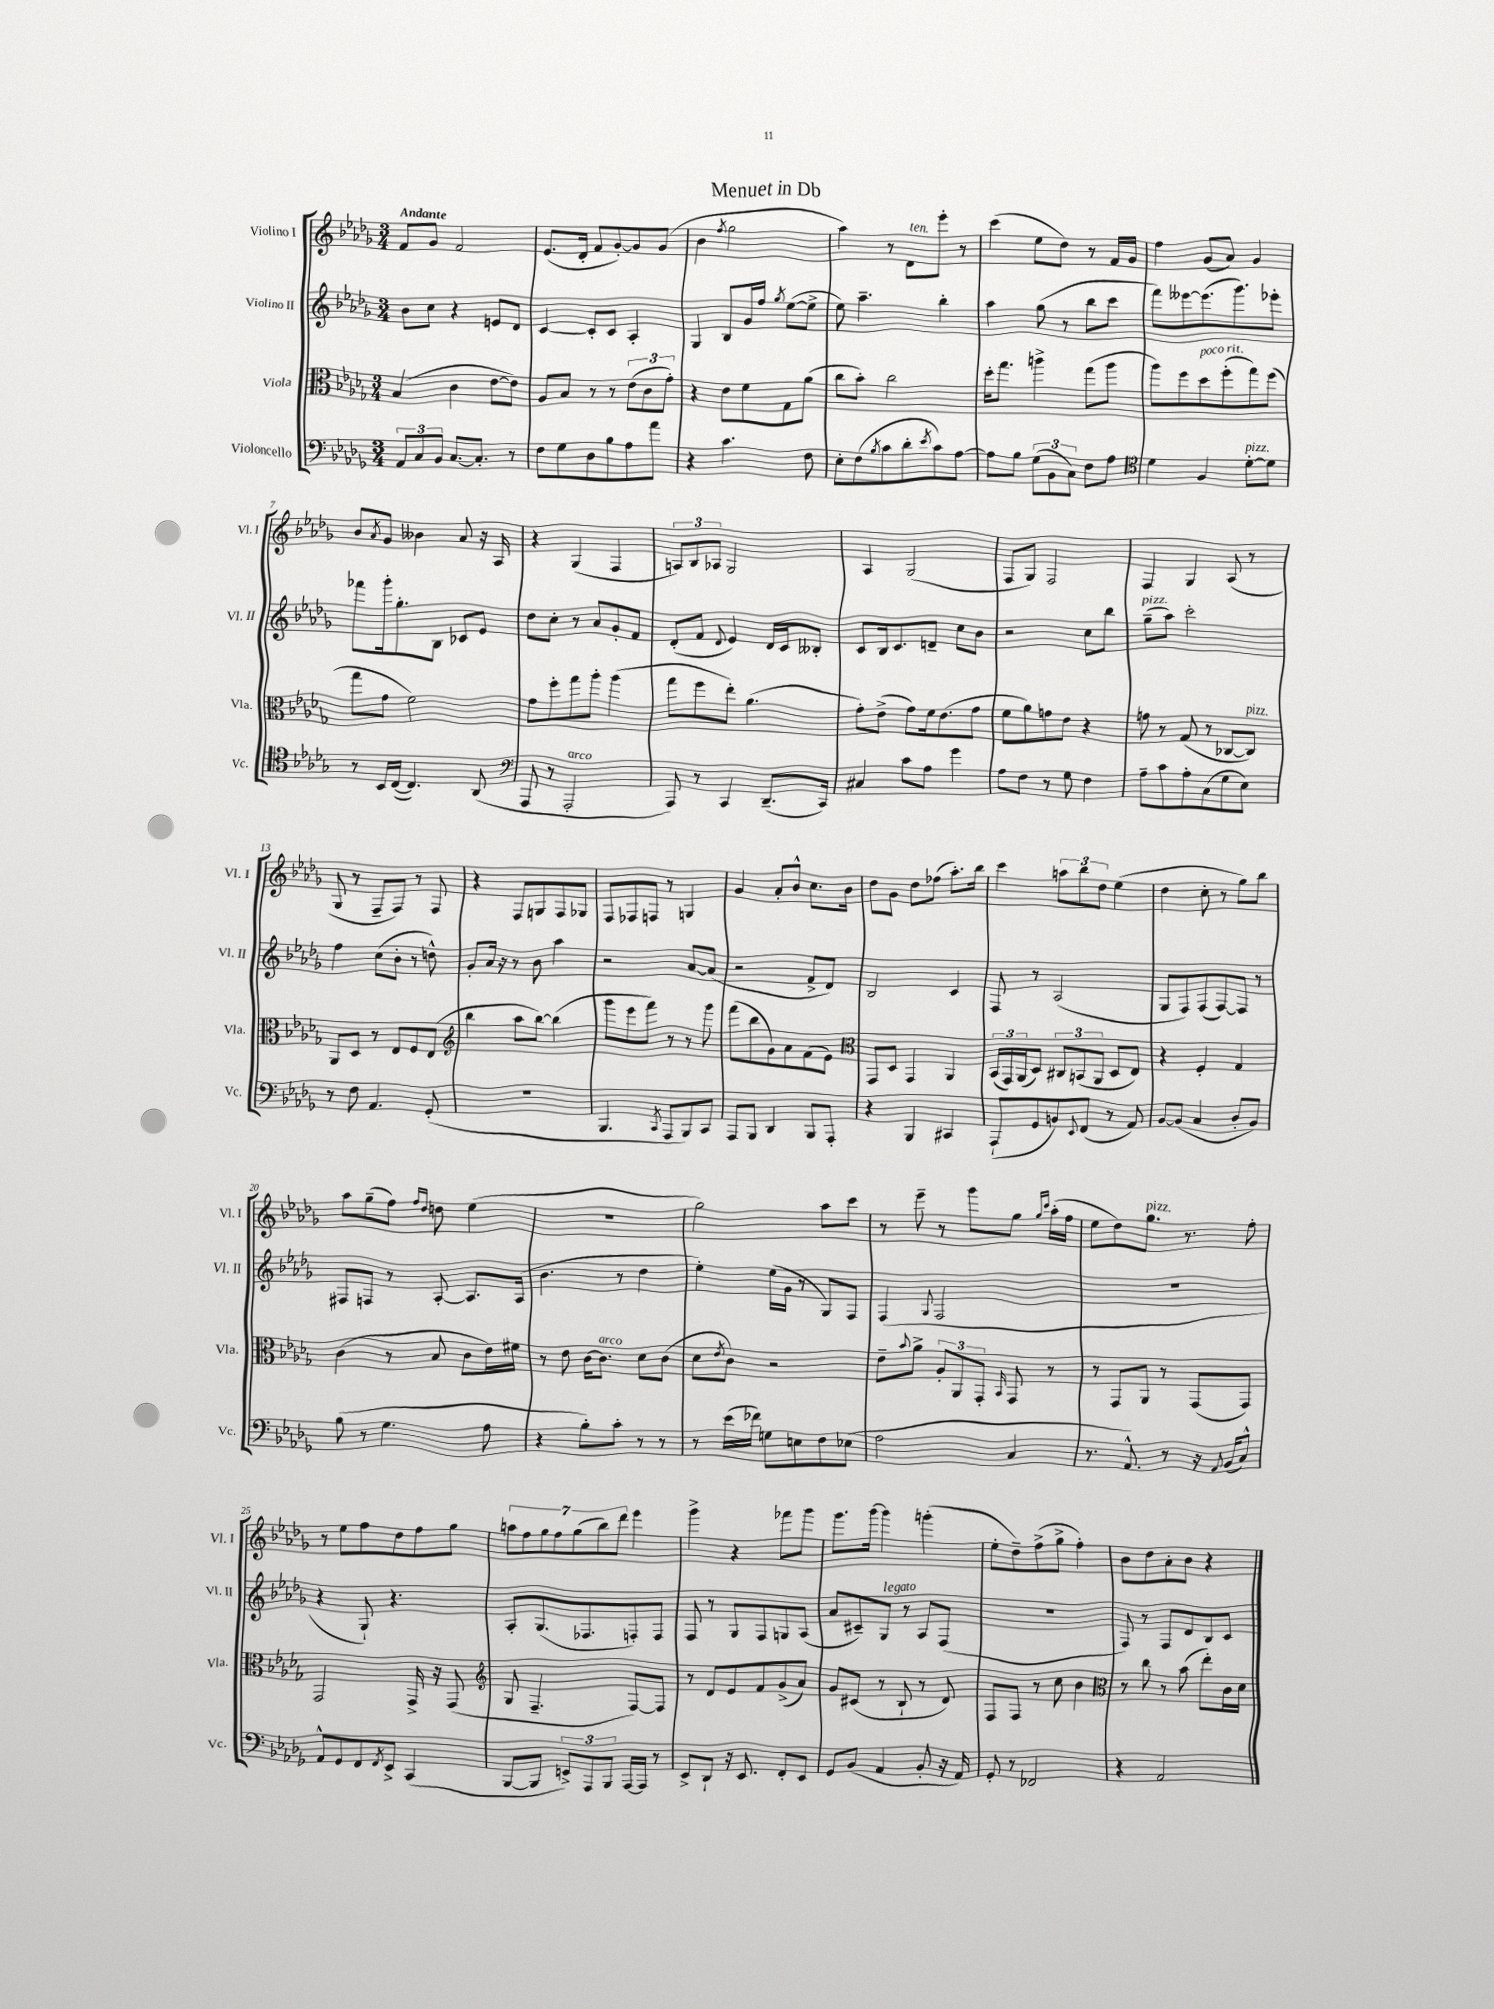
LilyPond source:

\header { title = "Menuet in Db" }
<<
\new StaffGroup <<
\new Staff = "s0" \with { instrumentName = "Violino I" shortInstrumentName = "Vl. I" } {
    \clef treble \key des \major \numericTimeSignature \time 3/4 \tempo "Andante"
    f'8 ges'8 f'2 |
    ees'8.( des'16-. f'8 ges'8~-.) ges'8 ges'8( |
    bes'4 \acciaccatura { f''8 } ges''2 |
    aes''4) r8 des'8^\markup { \italic "ten." } ees'''8-. r8 |
    c'''4( ees''8 des''8) r8 f'16 ges'16 |
    f''4 ges'8( aes'8) ges'4 |
    bes'8 \acciaccatura { aes'8 } ges'8 beses'4 aes'8 r16 aes16 |
    r4 ges4( f4 |
    \tuplet 3/2 { a8) bes8 aes8 } ges2 |
    aes4 ges2( |
    f8 ges8) f2 |
    f4 ges4 aes8( r8 |
    ges8 r8 f8-- f8) r8 f8 |
    r4 f8 g8 f8 ges8 |
    f8 fes8 f8 r8 g4 |
    ges'4 aes'8-. bes'8-^ c''8. bes'16 |
    des''8 ges'8 des''8 fes''8( aes''8.-.) bes''16 |
    c'''4 \tuplet 3/2 { a''8 bes''8 des''8 } ees''4( |
    des''4 c''8-. r8 ges''8) bes''8 |
    aes''8 ges''8--( f''8) \grace { f''16 des''16 } d''8 ees''4( |
    R2. |
    ges''2) aes''8 c'''8 |
    r8 ees'''8-- r8 ges'''8 ges''8 \grace { ges''16 c'''16 } aes''16-.( f''16 |
    ees''8 des''8) ges''8.^\markup { \italic "pizz." } r8. f''8-. |
    r8 ees''8 f''8 des''8 f''8 ges''8 |
    \tuplet 7/4 { a''8 f''8 ges''8 f''8 ges''8( bes''8) des'''8 } ees'''4 |
    ges'''4-> r4 fes'''8 ges'''8 |
    ges'''8. ges'''16~ ges'''4 g'''4-.( |
    ees''8-. des''8--) f''8->( ges''8-> f''4-.) |
    bes'8 des''8 aes'8-. bes'8 r4 \bar "|." |
}
\new Staff = "s1" \with { instrumentName = "Violino II" shortInstrumentName = "Vl. II" } {
    \clef treble \key des \major \numericTimeSignature \time 3/4
    bes'8 c''8 r4 e'8 des'8 |
    c'4~ c'8-. c'8 aes4-. |
    ges4 bes8 ges'16 f''16 \acciaccatura { ges''8 } ees''8~( ees''8-> |
    ees''8) aes''4.-- bes''4-. |
    aes''4 ges''8( r8 bes''8 c'''8 |
    f'''8) eeses'''8~ eeses'''8.( ges'''8.) ees'''8-. |
    fes'''8 ges'''16-. ges''8.-. bes8 ces'8 ees'8 |
    des''8 c''8-. r8 aes'8 ges'8-. f'8 |
    des'8-.( f'8 \appoggiatura { des'8 } ees'4) des'16 c'16 beses8-. |
    c'8 bes16 c'8. d'8-- c''8 bes'8 |
    r2 c''8 bes''8 |
    ges''8--^\markup { \italic "pizz." }( aes''8) c'''2-. |
    f''4 c''8( bes'8-. r8 d''8-^) |
    ges'8-. aes'16 r16 r8 bes'8 aes''4 |
    r2 aes'8~ aes'8( |
    r2 f'8-> des'8) |
    bes2 c'4 |
    f8 r8 aes2( |
    ges8 f8) f8( f8~) f8 r8 |
    fis8 f8 r8 aes8~-. aes8. aes16( |
    bes'4. r8 des''4 |
    ees''4-.) ees''16( ges'16 r8 ges8) f8 |
    f4( \appoggiatura { ges8 } f2 |
    R2. |
    r4 ges8-!) r4. |
    aes8-. ges8.( fes8. f8-.) f8 |
    f8 r8 ges8 f8 g8 aes8( |
    aes'8 cis'8--) ges8^\markup { \italic "legato" } r8 aes8 f8( |
    R2. |
    f8) r8 f8 des'8 bes8 c'8 \bar "|." |
}
\new Staff = "s2" \with { instrumentName = "Viola" shortInstrumentName = "Vla." } {
    \clef alto \key des \major \numericTimeSignature \time 3/4
    bes4( c'4 ees'8~ ees'8) |
    aes8 bes8 r8 r8 \tuplet 3/2 { ees'8( c'8 ges'8-.) } |
    r4 ees'8 f'8 ges8 aes'8( |
    c''8 bes'8-.) c''2 |
    des''16-. ges''8. a''4-> ges''8( a''8 |
    aes''8) f''8 des''8^\markup { \italic "poco rit." } f''8-.( ges''8) f''8( |
    ges''8 ges'8 f'2) |
    ges'8 f''8-. ges''8 aes''8-. aes''4( |
    ges''8 f''8 ees''8-.) aes'4.( |
    ges'8-.) ees'8->( ges'8) f'16 ees'8.( ges'8 |
    f'8 aes'8) g'8 ees'8 r4 |
    g'8 r8 ges8( r8 ces8~ ces8^\markup { \italic "pizz." }) |
    aes,8 des8 r8 ees8 f8 ees8( |
    \clef treble bes''4 aes''8 bes''8~) bes''4( |
    ges'''8 ees'''8 f'''8) r8 r8 ges'''8 |
    f'''8( bes''8 ges'8) aes'8 f'8( ees'8) |
    \clef alto ges,8 des8 ges,4 aes,4 |
    \tuplet 3/2 { bes,16( ges,16) aes,16( } des8) \tuplet 3/2 { cis8 b,8( aes,8 } des8 ees8) |
    r4 f4-. ges4 |
    c'4( r8 bes8 c'8 ees'16) fis'16 |
    r8 ees'8 c'16~ c'8.^\markup { \italic "arco" } des'8 c'8( |
    des'8 \acciaccatura { ees'8 } c'8) r2 |
    ees'8-- \appoggiatura { bes'8 } aes'8-> \tuplet 3/2 { aes8-. aes,8 ges,8-. } \grace { bes,16 } ges,8 r8 |
    r8 ges,8 aes,8 r8 ges,8( ges,8) |
    ges,2 ges,16-> r16 ges,8( |
    \clef treble ges8 f4.-- f8~) f8 |
    r8 des'8 ees'8 f'8 ges'8->( aes'8) |
    ges'8 cis'8( r8 bes8-! r8 des'8) |
    f8 f8 r8 c''8 bes'4 |
    \clef alto r8 c''8 r8 bes'8( ees''8-.) c'16 des'16 \bar "|." |
}
\new Staff = "s3" \with { instrumentName = "Violoncello" shortInstrumentName = "Vc." } {
    \clef bass \key des \major \numericTimeSignature \time 3/4
    \tuplet 3/2 { aes,8 c8 bes,8 } c8.~ c8.-. r8 |
    f8 ges8 des8 bes8 aes8 aes'8 |
    r4 c'4. f8 |
    ees8-. f8( \acciaccatura { bes8 } c'8 des'8-. \acciaccatura { ees'8 } c'8) aes8~ |
    aes8 bes8 \tuplet 3/2 { ges8( bes,8 c8) } f8 aes8 |
    \clef tenor des'4 f4 des'8~-.^\markup { \italic "pizz." } des'8 |
    r8 bes,16 c16~( c4.) aes,8( |
    \clef bass aes,,8 r8 aes,,2-.^\markup { \italic "arco" } |
    aes,,8) r8 c,4 des,8.--( c,16) |
    cis4 c'8 aes8 ges'4 |
    aes8 f8 r8 ges8 f4 |
    aes8-- c'8 aes8-. c8( ges8 ees8) |
    r8 f8 aes,4. ges,8-.( |
    R2. |
    bes,,4. \acciaccatura { c,8 } aes,,8 bes,,8) c,8 |
    aes,,8 bes,,8 des,4 bes,,8 aes,,8-. |
    r4 bes,,4 cis,4 |
    aes,,8-!( ges,8 b,8) \appoggiatura { ees,8 } f,8( r8 aes,8) |
    bes,8~ bes,8( c4 des8-. bes,8) |
    bes8( r8 ges4. aes8 |
    r4 bes8-.) c'8-. r8 r8 |
    r8 ees'16( fes'16) g8 e8 f8 ees8( |
    aes2 c4 |
    r8. aes,8.-^) r8 r16 \appoggiatura { aes,8 } bes,16( c8-^) |
    aes,8-^ ges,8 f,8 \acciaccatura { f,8 } ees,8-> c,4( |
    bes,,8~ bes,,8 \tuplet 3/2 { e,8->) aes,,8 bes,,8 } aes,,16~ aes,,16 r8 |
    ees,8-> des,8-! r16 ees,8. f,8-. ees,8 |
    ges,8 bes,8( aes,4 bes,8-. r16 aes,16) |
    ges,8-. r8 fes,2 |
    r4 aes,2 \bar "|." |
}
>>
>>
